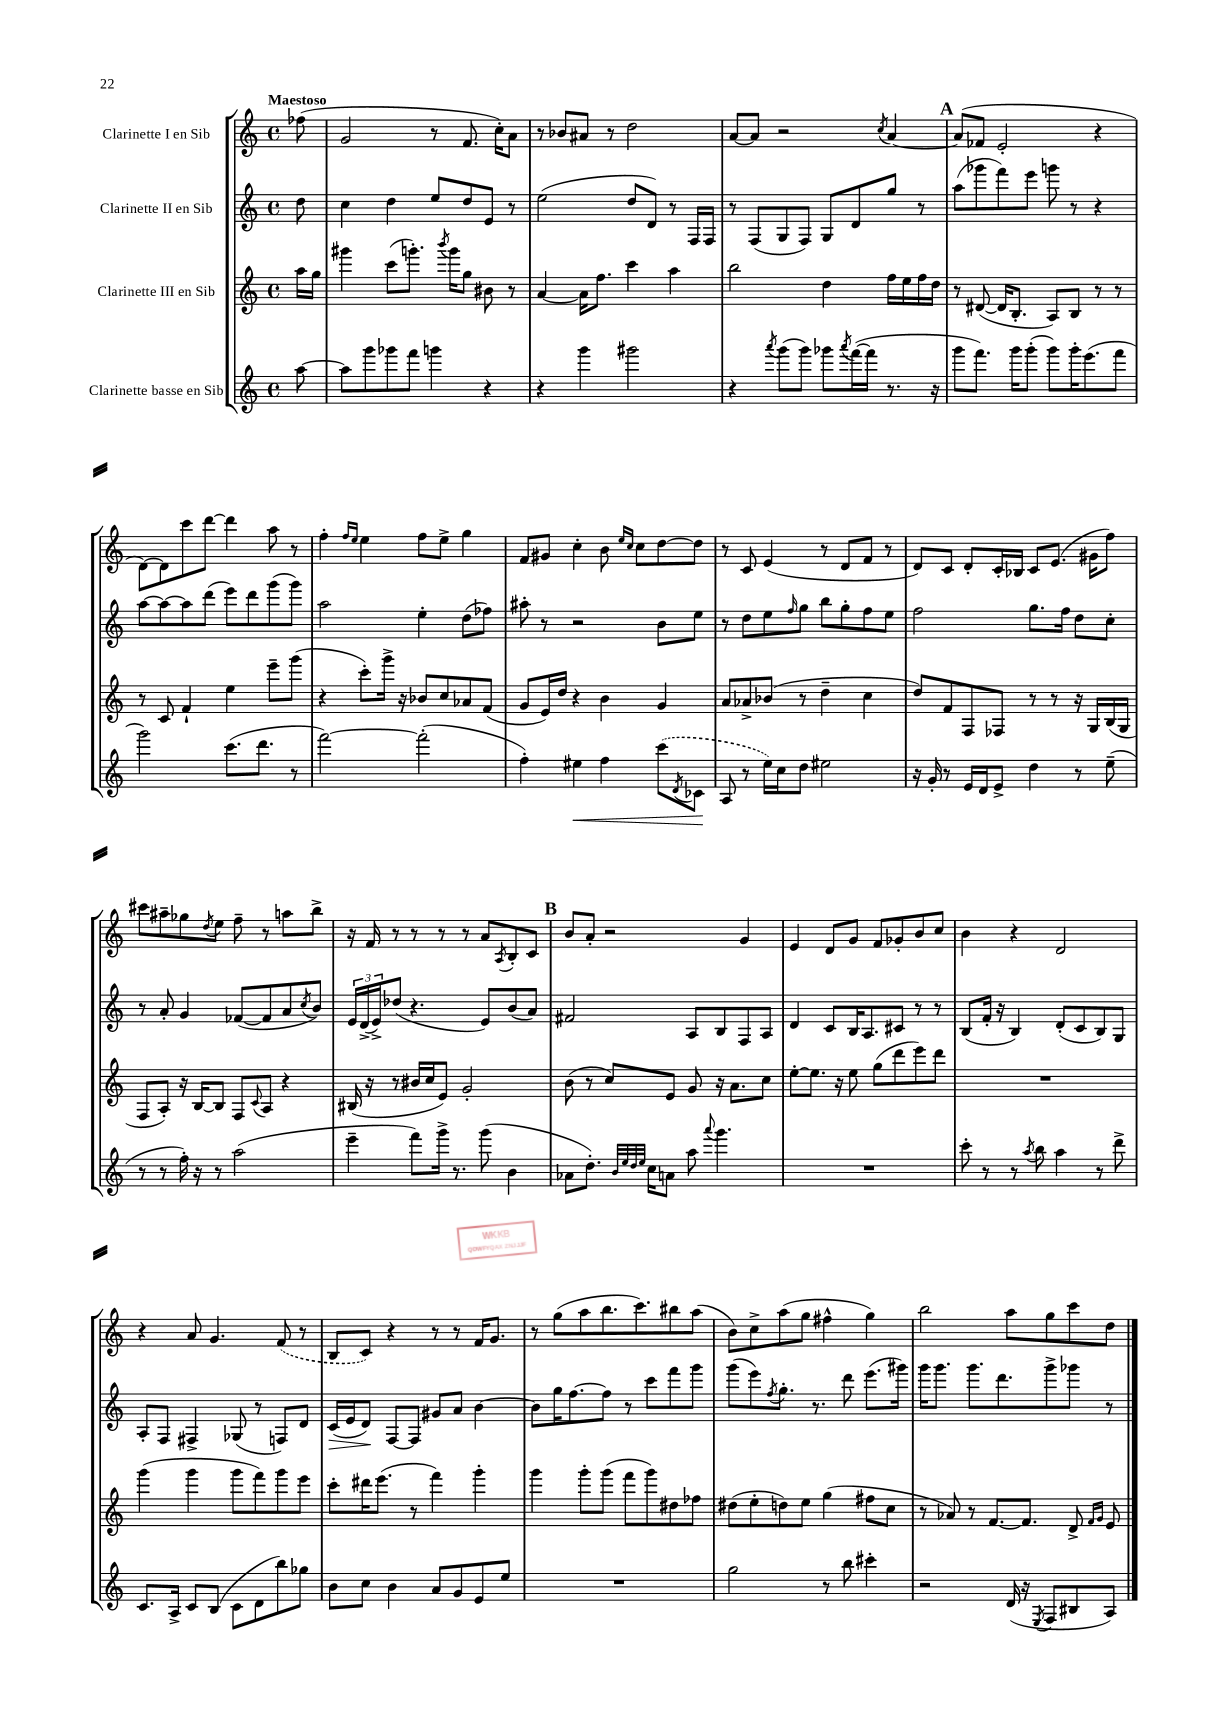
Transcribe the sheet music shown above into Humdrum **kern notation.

**kern	**kern	**kern	**kern
*staff4	*staff3	*staff2	*staff1
*clefG2	*clefG2	*clefG2	*clefG2
*k[]	*k[]	*k[]	*k[]
*M4/4	*M4/4	*M4/4	*M4/4
*met(c)	*met(c)	*met(c)	*met(c)
[8aa\	16aa\LL	8dd\	(8ff-\
.	16gg\JJ	.	.
=	=	=	=
8aa\]L	4ggg#\	4cc\	2g/
8ggg\	.	.	.
8ggg-\	(8ccc\L	4dd\	.
8fff\J	8.ggg'\J)	.	.
4ggg\	.	8ee/L	8r
.	8qbbb/	.	.
.	16ggg\LK	.	.
.	8gg\J	8dd/	8.f/
4r	8b#\	8e/J	.
.	.	.	16cc'\LK)
.	8r	8r	8a\J
=	=	=	=
4r	[4a/	(2ee\	8r
.	.	.	8b-/L
4ggg\	16a\]LK	.	8a#/J
.	8.ff\J	.	.
.	.	.	8r
2ggg#\	4ccc\	8dd/L	2dd\
.	.	8d/J)	.
.	4aa\	8r	.
.	.	16F/LL	.
.	.	16F/JJ	.
=	=	=	=
4r	2bb\	8r	[8a/L
.	.	(8F/L	8a/]J
8qaaa/	.	.	.
(8ggg\L	.	8G/	2r
8ggg\J)	.	8F/J)	.
8ggg-\L	4dd\	8G/L	.
8qaaa/	.	.	.
([16fff\L	.	8d/	.
16fff\]JJ	.	.	.
.	.	.	8qcc/
8.r	16ff\LL	8gg/J	[4a/
.	16ee\	.	.
.	16ff\	8r	.
16r	16dd\JJ	.	.
=	=	=	=
8ggg\L	8r	(8aa\L	(8a/]L
8.fff\J)	([8d#/	8ggg-\	8f-/J
.	16d#/]LK	8fff\)	2e'/
16ggg\LK	8.B'/J	.	.
(8ggg'\J	.	8eee\J	.
8ggg\L)	8A/L)	8ggg\	.
16ggg'\K	8B/J	8r	.
(8.eee\	.	.	.
.	8r	4r	4r
8fff\J	8r	.	.
=	=	=	=
2ggg\)	8r	[8aa\L	[8d\L)
.	8c/	8aa\_	8d\]
.	4f`/	8aa\]	8ccc\
.	.	(8ddd\J	[8ddd\J
(8.ccc\L	4ee\	8eee\L)	4ddd\]
.	.	8ddd\	.
8.ddd\J	.	.	.
.	8eee~\L	(8ggg\	8aa\
8r	(8ggg\J	8ggg\J)	8r
=	=	=	=
[2fff\)	4r	2aa\	4ff'\
.	.	.	16qqff/LL
.	.	.	16qqee/JJ
.	8ccc'\L)	.	4ee\
.	16ggg^\Jk	.	.
.	16r	.	.
(2fff'\]	8b-/L	4ee'\	8ff\L
.	8cc/	.	8ee^\J
.	8a-/	(8dd\L	4gg\
.	(8f/J	8ff-\J)	.
=	=	=	=
4ff'\)	8g/L	8aa#'\	8f/L
.	16e/L)	8r	8g#/J
.	16dd/JJ	.	.
4ee#\	4r	2r	4cc'\
4ff\	4b\	.	8b\
.	.	.	16qqee/LL
.	.	.	16qqcc/JJ
.	.	.	8cc\L
(8ccc\L	4g/	8b\L	[8dd\
8qd/	.	.	.
8c-\J	.	8ee\J	8dd\]J
=	=	=	=
8A/	8a/L	8r	8r
8r	8a-^/	8dd\L	8c/
16ee\LL)	(8b-/J	8ee\	(4e/
16cc\J	.	.	.
.	.	16qqff/	.
8dd\J	8r	8gg\J	.
2ee#\	4dd~\	8bb\L	8r
.	.	8gg'\	8d/L
.	4cc\	8ff\	8f/J
.	.	8ee\J	8r
=	=	=	=
16r	8dd/L)	2ff\	8d/L)
16g'/	.	.	.
8r	8f/	.	8c/J
16e/LL	8F/	.	8d'/L
16d/J	.	.	.
8e^/J	8F-/J	.	16c'/L
.	.	.	16B-/JJ
4dd\	8r	8.gg\L	8c/L
.	8r	.	(8.e/J
.	.	16ff\Jk	.
8r	16r	8dd\L	.
.	16G/LL	.	16g#\LK
(8ee~\	(16B/	8cc'\J	8ff\J)
.	16G/JJ	.	.
=	=	=	=
8r	8F/L	8r	8ccc#\L
8r	8A'/J)	8a'/	8aa#~\
16ff'\)	16r	4g/	8gg-\
16r	[16B/LK	.	.
.	.	.	8qdd/
8r	8B/]J	.	8ee\J
(2aa\	8F/L	([8f-/L	8ff~\
.	8qqc/	.	.
.	8A/J	8f-/]	8r
.	4r	8a/	8aa\L
.	.	8qcc/	.
.	.	8b/J)	8bb^\J
=	=	=	=
4eee~\	(16B#/	24e/LL	16r
.	.	(24d^/	.
.	16r	.	16f/
.	.	24e^/J)	.
.	8r	(8dd-/J	8r
8fff\L)	16b#/LL	4.r	8r
.	16cc/J	.	.
16ggg^\Jk	8e/J)	.	8r
8.r	.	.	.
.	2g'/	.	8r
(8ggg\	.	8e/L)	8a/L
.	.	.	8qA/
4b\	.	(8b/	8B'/
.	.	8a/J)	8c/J
=	=	=	=
8a-\L	(8b\	2f#/	8b/L
8.dd'\J)	8r	.	8a'/J
.	8cc/L)	.	2r
32qqb/LLL	.	.	.
32qqee/	.	.	.
32qqdd/	.	.	.
32qqee/JJJ	.	.	.
16cc\LK	.	.	.
8a\J	8e/J	.	.
8aa\	8g/	8A/L	.
8qqaaa/	.	.	.
4.ggg\	16r	8B/	.
.	8.a\L	.	.
.	.	8F/	4g/
.	8cc\J	8A/J	.
=	=	=	=
1r	[8ee'\L	4d/	4e/
.	8.ee\]J	.	.
.	.	8c/L	8d/L
.	16r	.	.
.	8ee\	16B/K	8g/J
.	.	8.A/	.
.	(8gg\L	.	8f/L
.	8ddd\	8c#/J	8g-'/
.	8eee\)	8r	8b/
.	8ddd\J	8r	8cc/J
=	=	=	=
8ccc'\	1r	(8B/L	4b\
8r	.	16f'/Jk	.
.	.	16r	.
8r	.	4B/)	4r
8qaa/	.	.	.
8bb\	.	.	.
4aa\	.	(8d'/L	2d/
.	.	8c/	.
8r	.	8B/)	.
8ddd^\	.	8G/J	.
=	=	=	=
8.c/L	(4ggg\	8A'/L	4r
.	.	8F/J	.
16A^/Jk	.	.	.
8c/L	4ggg\	4F#^/	8a/
(8B/J	.	.	4.g/
8c\L	8ggg\L	(8G-/	.
8d\	8fff\)	8r	.
8bb\)	8ggg\	8F/L)	(8f/
8gg-\J	8eee\J	8d/J	8r
=	=	=	=
8b\L	8ccc'\L	(16c/LL	8B/L
.	.	16e/J	.
8cc\J	16ddd#\K	8d/J)	8c/J)
.	(8.eee\J	.	.
4b\	.	[8F/L	4r
.	8r	8F/]J	.
8a/L	4fff\)	8g#/L	8r
8g/	.	8a/J	8r
8e/	4ggg'\	[4b\	16f/LK
.	.	.	8.g/J
8ee/J	.	.	.
=	=	=	=
1r	4ggg\	8b\]L	8r
.	.	16gg\K	(8gg\L
.	.	[8.ff\	.
.	8ggg'\L	.	8aa\
.	(8ggg\J	8ff\]J	8.bb\
.	8fff\L	8r	.
.	.	.	8.ccc\)
.	8ggg\)	8ccc\L	.
.	8dd#\	8fff\	8bb#\
.	8ff-\J	8ggg\J	(8aa\J
=	=	=	=
2gg\	(8dd#\L	(8ggg\L	8b\L)
.	8ee'\	8eee\)	8cc^\
.	.	8qff/	.
.	8dd\)	8.gg'\J	(8aa\
.	8ee\J	.	8gg\J
.	.	8.r	.
8r	(4gg\	.	4ff#^^\
8bb\	.	8ddd\	.
4ccc#'\	8ff#\L	(8.eee\L	4gg\)
.	8cc\J	.	.
.	.	16ggg#\Jk)	.
=	=	=	=
2r	8r	16ggg\LK	2bb\
.	.	8.ggg\J	.
.	8a-/)	.	.
.	8r	8.ggg\L	.
.	[8.f/L	.	.
.	.	8.ddd\	.
(16d/	.	.	8aa\L
16r	8.f/]J	.	.
8qE/	.	.	.
8F/L	.	8ggg^\	8gg\
8B#/	8d^/	8ggg-\J	8ccc\
.	16qqf/LL	.	.
.	16qqg/JJ	.	.
8A/J)	8e/	8r	8dd\J
==	==	==	==
*-	*-	*-	*-
